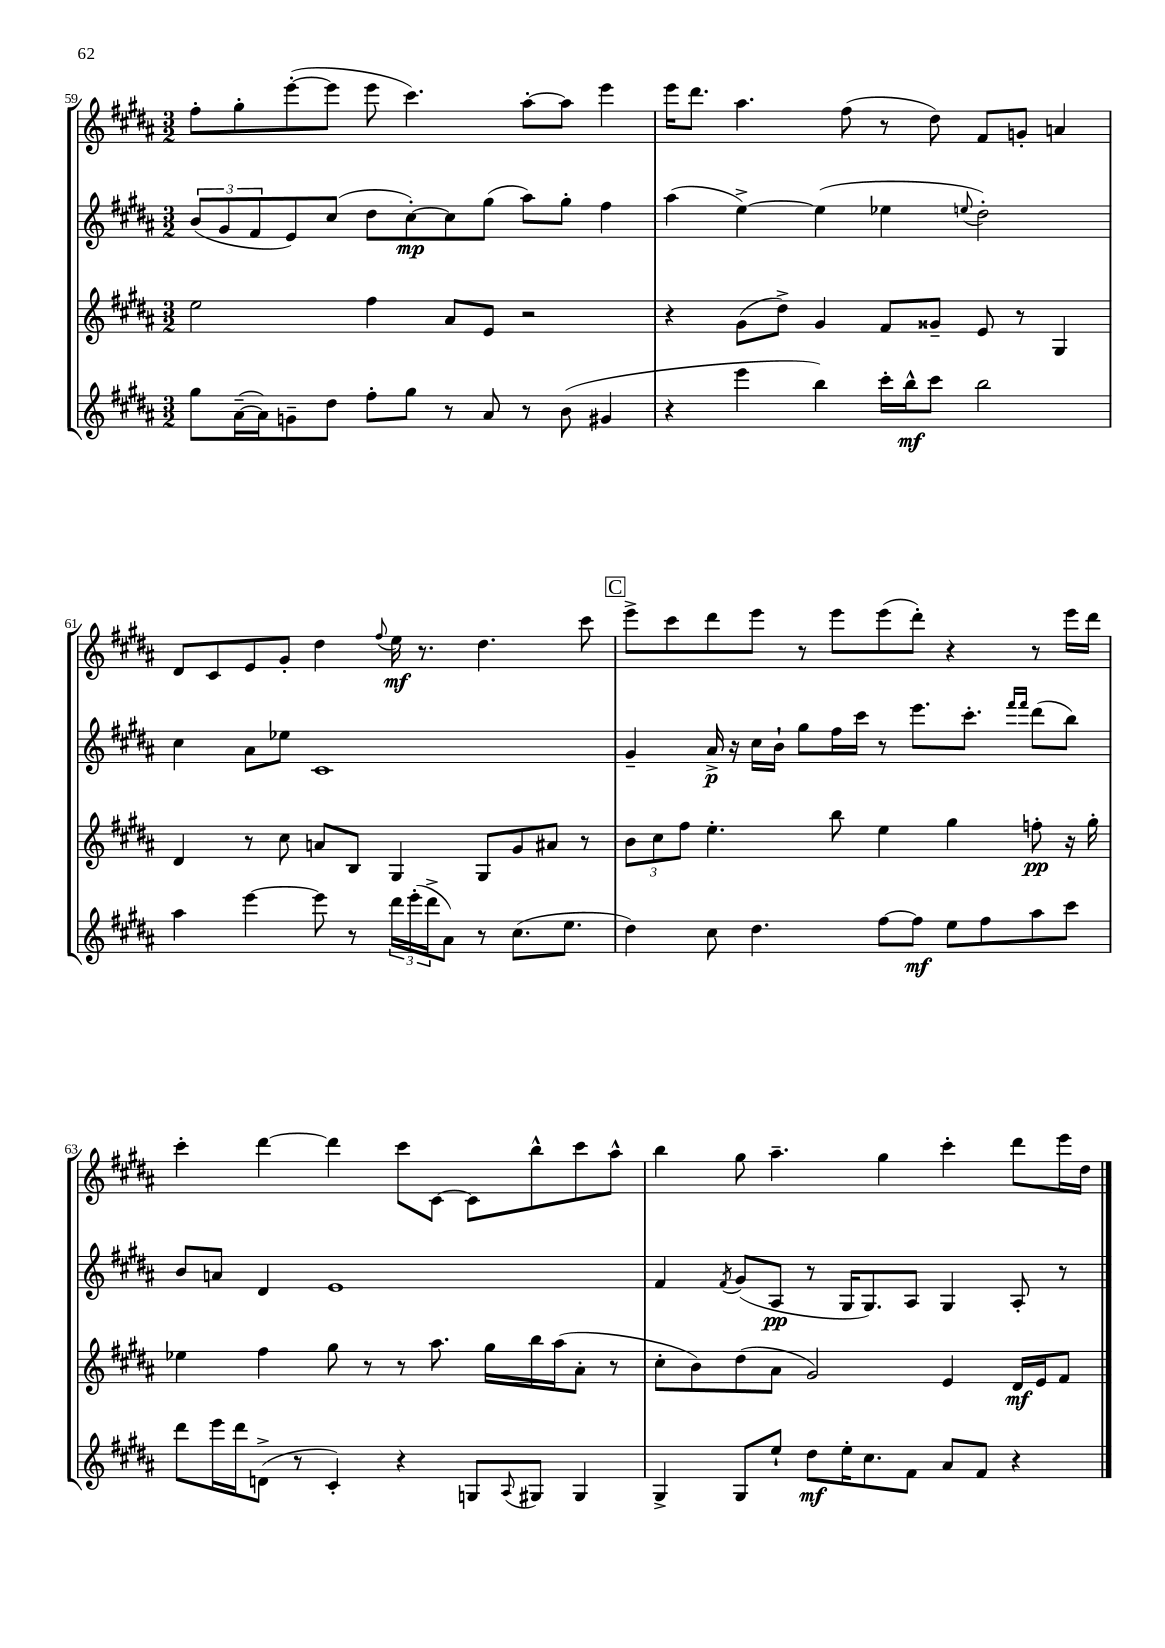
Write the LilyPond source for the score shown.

<<
\new StaffGroup <<
\new Staff = "s0" {
    \clef treble \key b \major \numericTimeSignature \time 3/2
    fis''8-. gis''8-. e'''8~-.( e'''8 e'''8 cis'''4.) ais''8~-. ais''8 e'''4 |
    e'''16 dis'''8. ais''4. fis''8( r8 dis''8) fis'8 g'8-. a'4 |
    dis'8 cis'8 e'8 gis'8-. dis''4 \appoggiatura { fis''8 } e''16\mf r8. dis''4. cis'''8 |
    \mark \markup { \box "C" } e'''8-> cis'''8 dis'''8 e'''8 r8 e'''8 e'''8( dis'''8-.) r4 r8 e'''16 dis'''16 |
    cis'''4-. dis'''4~ dis'''4 cis'''8 cis'8~ cis'8 b''8-^ cis'''8 ais''8-^ |
    b''4 gis''8 ais''4.-- gis''4 cis'''4-. dis'''8 e'''16 dis''16 \bar "|." |
}
\new Staff = "s1" {
    \clef treble \key b \major \numericTimeSignature \time 3/2
    \tuplet 3/2 { b'8( gis'8 fis'8 } e'8) cis''8( dis''8 cis''8~-.\mp) cis''8 gis''8( ais''8) gis''8-. fis''4 |
    ais''4( e''4~->) e''4( ees''4 \appoggiatura { e''8 } dis''2-.) |
    cis''4 ais'8 ees''8 cis'1 |
    \mark \markup { \box "C" } gis'4-- ais'16->\p r16 cis''16 b'16-! gis''8 fis''16 cis'''16 r8 e'''8. cis'''8.-. \grace { fis'''16 fis'''16 } dis'''8( b''8) |
    b'8 a'8 dis'4 e'1 |
    fis'4 \acciaccatura { fis'8 } gis'8( ais8\pp r8 gis16 gis8.) ais8 gis4 ais8-. r8 \bar "|." |
}
\new Staff = "s2" {
    \clef treble \key b \major \numericTimeSignature \time 3/2
    e''2 fis''4 ais'8 e'8 r2 |
    r4 gis'8( dis''8->) gis'4 fis'8 gisis'8-- e'8 r8 gis4 |
    dis'4 r8 cis''8 a'8 b8 gis4 gis8 gis'8 ais'8 r8 |
    \mark \markup { \box "C" } \tuplet 3/2 { b'8 cis''8 fis''8 } e''4.-. b''8 e''4 gis''4 f''8-.\pp r16 gis''16-. |
    ees''4 fis''4 gis''8 r8 r8 ais''8. gis''16 b''16 ais''16( ais'8-. r8 |
    cis''8-. b'8) dis''8( ais'8 gis'2) e'4 dis'16\mf e'16 fis'8 \bar "|." |
}
\new Staff = "s3" {
    \clef treble \key b \major \numericTimeSignature \time 3/2
    gis''8 ais'16~--( ais'16) g'8-- dis''8 fis''8-. gis''8 r8 ais'8 r8 b'8( gis'4 |
    r4 e'''4 b''4) cis'''16-. b''16-^\mf cis'''8 b''2 |
    ais''4 e'''4~ e'''8 r8 \tuplet 3/2 { dis'''16 e'''16-.( dis'''16-> } ais'8) r8 cis''8.( e''8. |
    \mark \markup { \box "C" } dis''4) cis''8 dis''4. fis''8~ fis''8\mf e''8 fis''8 ais''8 cis'''8 |
    dis'''8 e'''16 dis'''16 d'8->( r8 cis'4-.) r4 g8 \appoggiatura { ais8 } gis8 gis4 |
    gis4-> gis8 e''8-! dis''8\mf e''16-. cis''8. fis'8 ais'8 fis'8 r4 \bar "|." |
}
>>
>>
\layout { \context { \Score currentBarNumber = #59 } }
